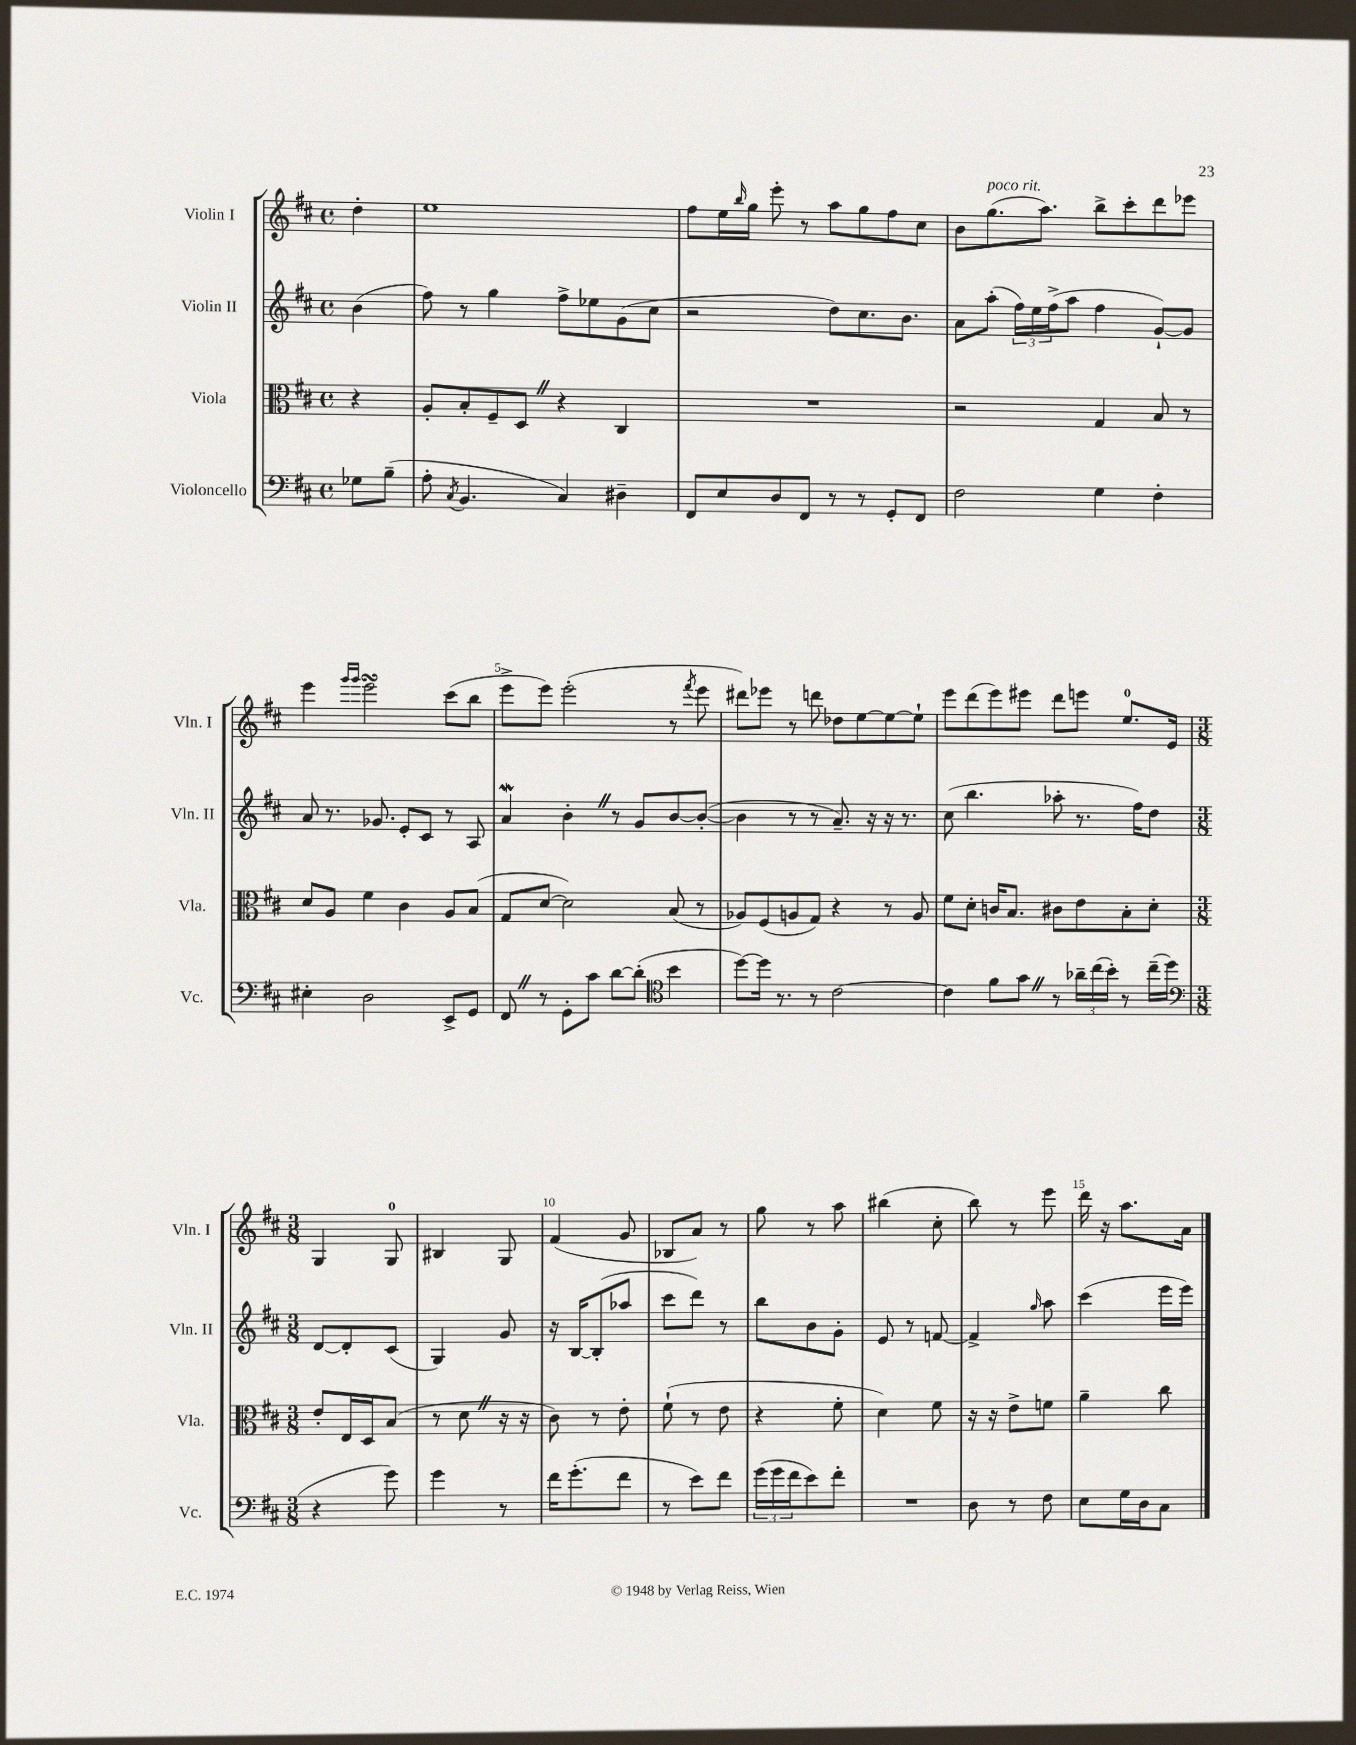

**kern	**kern	**kern	**kern
*staff4	*staff3	*staff2	*staff1
*clefF4	*clefC3	*clefG2	*clefG2
*k[f#c#]	*k[f#c#]	*k[f#c#]	*k[f#c#]
*M4/4	*M4/4	*M4/4	*M4/4
*met(c)	*met(c)	*met(c)	*met(c)
8G-\L	4r	(4b\	4dd'\
(8B~\J	.	.	.
=	=	=	=
8A'\	8A'/L	8ff#\)	1ee
8qC#/	.	.	.
4.BB/	8B'/	8r	.
.	8F#~/	4gg\	.
.	8D/J	.	.
4C#/)	4r	8ff#^\L	.
.	.	8ee-\	.
4D#~\	4C#/	(8g\	.
.	.	8cc#\J	.
=	=	=	=
8FF#/L	1r	2r	8ff#\L
8E/	.	.	16ee\L
.	.	.	16qqbb/
.	.	.	16gg\JJ
8D/	.	.	8eee'\
8FF#/J	.	.	8r
8r	.	8dd\L)	8aa\L
8r	.	8.cc#\	8gg\
8GG'/L	.	.	8ff#\
.	.	8.b\J	.
8FF#/J	.	.	8cc#\J
=	=	=	=
2F#\	2r	8a\L	8b\L
.	.	(8aa'\J	(8.gg\
.	.	24ff#\LL)	.
.	.	24ee\	.
.	.	.	8.aa\J)
.	.	(24ff#^\J	.
.	.	8aa\J	.
4G\	4G/	4ff#\	8bb^\L
.	.	.	8ccc#'\
4F#'\	8B/	[8g`/L)	8ddd\
.	8r	8g/]J	8eee-\J
=	=	=	=
4E#'\	8d/L	8a/	4eee\
.	8A/J	8.r	.
.	.	.	16qqggg/LL
.	.	.	16qqggg/JJ
2D\	4f#\	.	2eee\
.	.	8.g-/	.
.	4c#\	8e'/L	.
.	.	8c#/J	.
8EE^/L	8A/L	8r	(8ccc#\L
8GG/J	(8B/J	8A/	8bb\J
=	=	=	=
8FF#/	8G/L	4a/	8eee^\L
8r	[8d/J	.	8eee\J)
8GG'\L	2d\])	4b'\	(2eee'\
8c#\J	.	.	.
[8d\L	.	8r	.
(8d'\]J	.	8g/L	.
*clefC4	*	*	*
4b\	(8B/	[8b/	8r
.	.	.	8qfff#/
.	8r	(8b'/_J	8eee\
=	=	=	=
[8dd\L)	8A-/L)	4b\]	8ddd#\L)
16dd\]Jk	(8F#/	.	8eee-\J
8.r	.	.	.
.	8A/	8r	8r
8r	8G/J)	8r	8ddd\
[2c#\	4r	8.a~/)	8dd-\L
.	.	.	[8ee\
.	.	16r	.
.	8r	16r	8ee\_
.	.	8.r	.
.	8A/	.	8ee`\]J
=	=	=	=
4c#\]	8f#\L	(8cc#\	8eee\L
.	8d'\J	4.bb\	(8ddd\
8f#\L	16c/LK	.	8eee\)
.	8.B/J	.	.
8g\J	.	.	8eee#\J
8r	8c#\L	8aa-'\	8ddd\L
24a-~\LL	8e\	8.r	8eee\J
(24cc#\	.	.	.
24b'\JJ)	.	.	.
8r	8B'\	.	8.ee/L
.	.	16ff#\LK)	.
(16cc#~\LL	8d'\J	8dd\J	.
16dd\JJ	.	.	16e/Jk
=	=	=	=
*clefF4	*	*	*
*M3/8	*M3/8	*M3/8	*M3/8
4r	8e'/L	[8d/L	4G/
.	16E/L	8d'/]	.
.	16D/J	.	.
8g\)	(8B/J	(8c#/J	8G/
=	=	=	=
4g\	8r	4G/)	4B#/
.	8d\	.	.
8r	16r	8g/	8G/
.	16r	.	.
=	=	=	=
16f#\LK	8c#\)	16r	(4f#/
(8.g'\	.	[16B/LK	.
.	8r	(8B'/]	.
8f#\J	8e'\	8aa-/J	8g/
=	=	=	=
8r	(8f#`\	8ccc#\L	8B-/L
8e\L)	8r	8ddd\J)	8a/J)
8f#\J	8e\	8r	8r
=	=	=	=
(24g\LL	4r	8bb\L	8gg\
24g\	.	.	.
24f#\J	.	.	.
8e\)	.	8b\	8r
8f#'\J	8f#'\	8g'\J	8aa\
=	=	=	=
4.r	4d\)	8e/	(4bb#\
.	.	8r	.
.	8f#\	[8f/	8cc#'\
=	=	=	=
8D\	16r	4f^/]	8bb\)
.	16r	.	.
8r	8e^\L	.	8r
.	.	16qqgg/	.
8F#\	8f\J	8aa\	8eee\
=	=	=	=
8E\L	4a~\	(4ccc#\	16ddd\
.	.	.	16r
16G\L	.	.	8.aa\L
16D\J	.	.	.
8C#\J	8cc#\	16eee\LL	.
.	.	16eee\JJ)	16a\Jk
==	==	==	==
*-	*-	*-	*-
